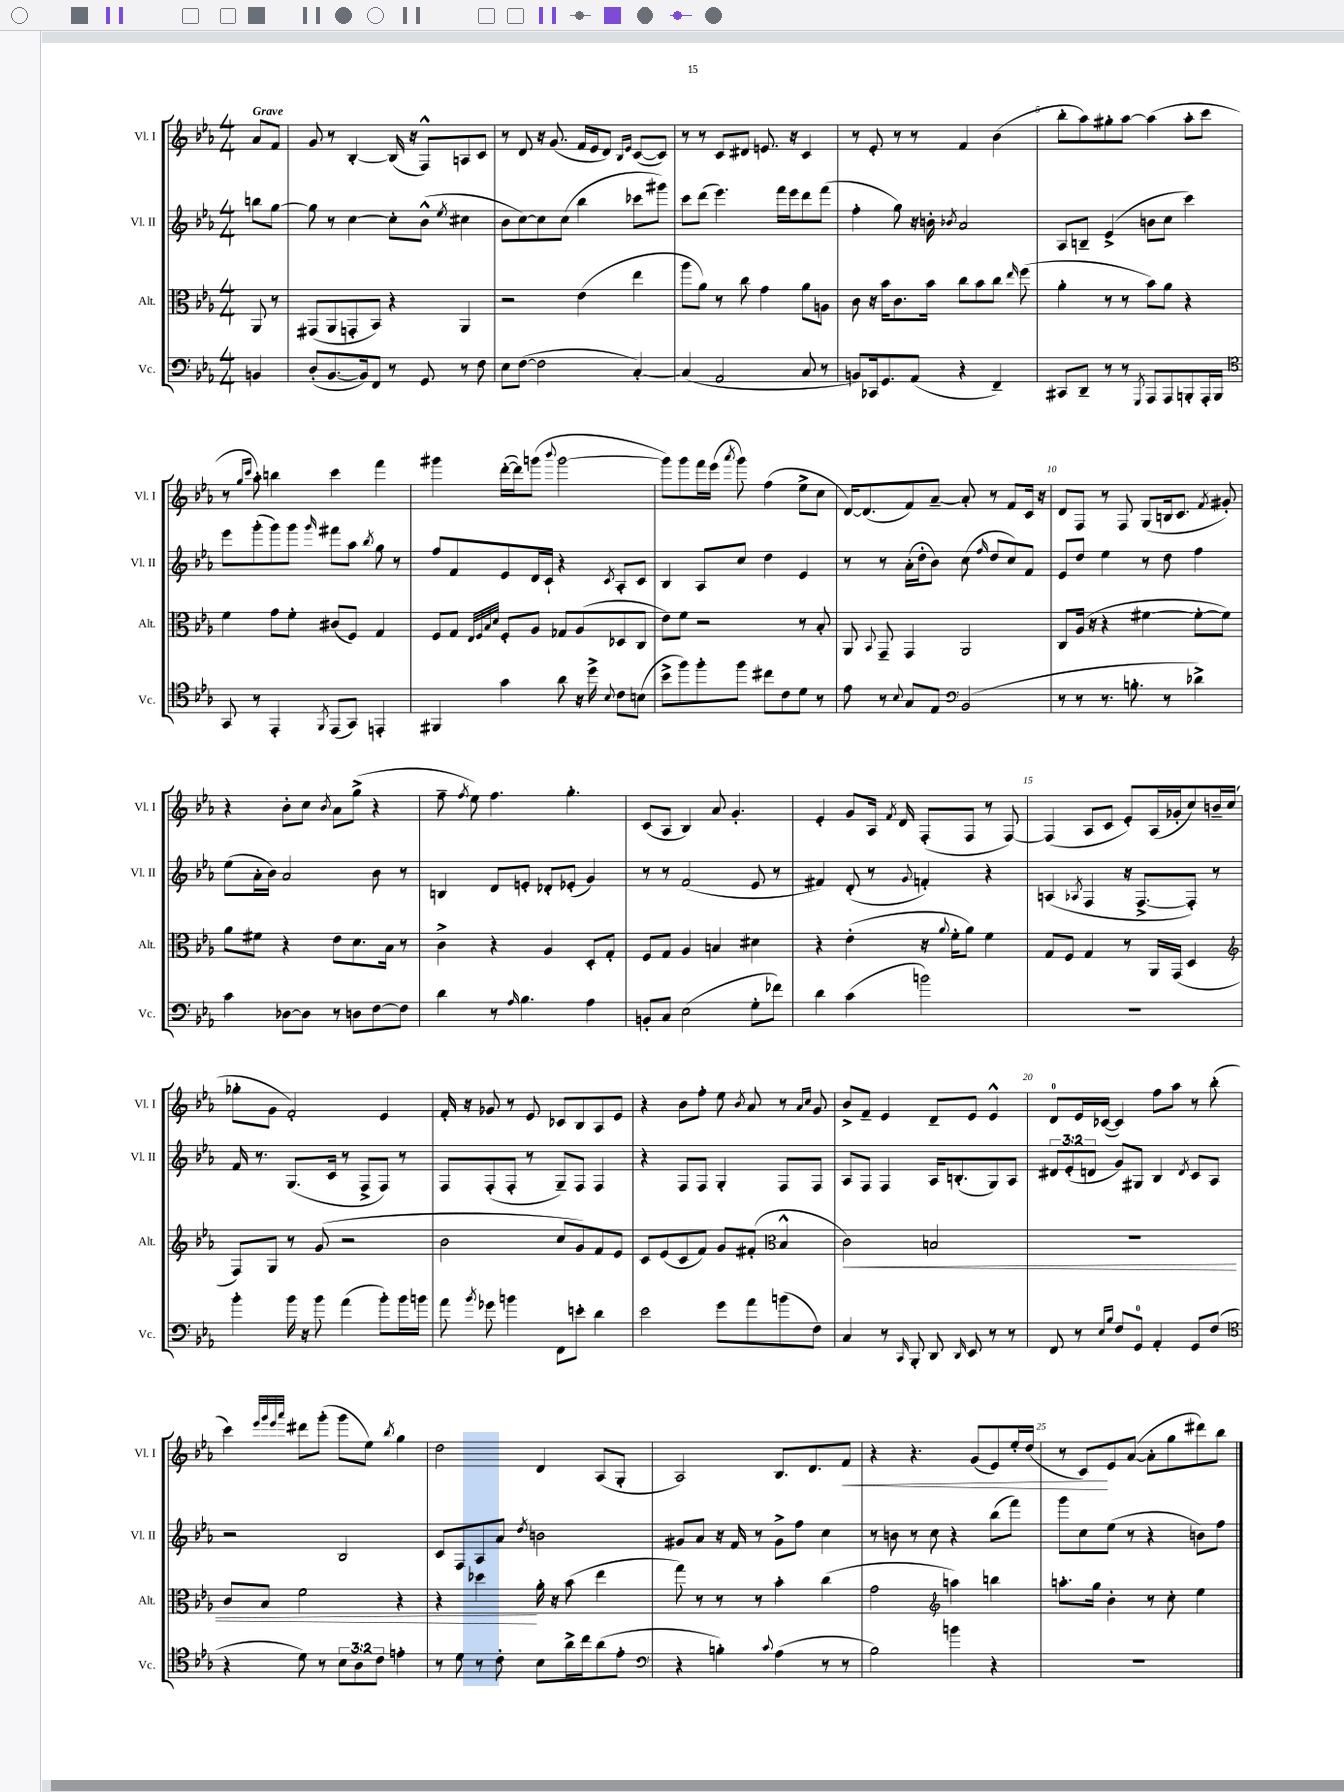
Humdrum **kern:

**kern	**kern	**dynam	**kern	**kern	**dynam
*part4	*part3	*part3	*part2	*part1	*part1
*staff4	*staff3	*staff3	*staff2	*staff1	*staff1
*I"Vc.	*I"Alt.	*	*I"Vl. II	*I"Vl. I	*
*I'Vc.	*I'Alt.	*	*I'Vl. II	*I'Vl. I	*
*clefF4	*clefC3	*	*clefG2	*clefG2	*
*k[b-e-a-]	*k[b-e-a-]	*	*k[b-e-a-]	*k[b-e-a-]	*
*M4/4	*M4/4	*	*M4/4	*M4/4	*
=	=	=	=	=	=
!	!	!	!	!LO:TX:a:B:t=Grave	!
4BBn/	8AA-/	.	8bbn\L	8a-/L	.
.	8r	.	[8gg\J	8f/J	.
=1	=1	=1	=1	=1	=1
(8D'/L	(8GG#X/L	.	8gg\]	8g/	.
[8.BB-/	8AA-/	.	8r	8r	.
.	8GGn'/	.	[4cc\	[4B-'/	.
16BB-/k])	.	.	.	.	.
8FF/J	8BB-/J)	.	.	.	.
8r	4r	.	8cc'\L]	(16B-/]	.
.	.	.	.	16r	.
8GG/	.	.	(8b-^^\J	8F^^/L)	.
.	.	.	8qee-/	.	.
8r	4AA-/	.	4cc#X\	8An/	.
8F\	.	.	.	8c/J	.
=2	=2	=2	=2	=2	=2
8E-\L	2r	.	8b-\L	8r	.
([8F\J	.	.	[8cc\)	8d/	.
2F\]	.	.	8cc\]	16r	.
.	.	.	.	(8.g/	.
.	.	.	(8cc\J	.	.
.	(4e-\	.	4bb-\	16f/LL	.
.	.	.	.	16e-/J	.
.	.	.	.	8d/J)	.
.	.	.	.	16qqB-/LL	.
.	.	.	.	16qqe-/JJ	.
[4C'/)	4ee-\	.	8ccc-X\L	([8c/L	.
.	.	.	8ggg#X\J)	8c/J])	.
=3	=3	=3	=3	=3	=3
(4C/]	8aa-\L	.	8ccc\L	8r	.
.	8a-\J)	.	(8ddd\J	8r	.
2AA-/	8r	.	4.eee-\)	8c/L	.
.	8cc\	.	.	8d#X/J	.
.	4g\	.	.	8.en/	.
.	.	.	16fff\LL	.	.
.	.	.	16eee-\J	16r	.
8C/	8a-\L	.	8ddd\	4c/	.
8r	8An\J	.	(8fff\J	.	.
=4	=4	=4	=4	=4	=4
8BBn/L)	8c\	.	4ff'\	8r	.
16CC-X/k	16r	.	.	8e-'/	.
8.GG/	16b-\KL	.	.	.	.
.	8.c\	.	8gg\)	8r	.
(8AA-/J	.	.	16r	8r	.
.	16b-\Jk	.	16bn'\	.	.
.	.	.	8qb-X/	.	.
4r	8cc\L	.	2a-/	4f/	.
.	8b-\	.	.	.	.
4FF~/)	8cc\J	.	.	(4b-\	.
.	16qqee-/	.	.	.	.
.	(8ff\	.	.	.	.
=5	=5	=5	=5	=5	=5
8CC#X/L	4a-'\	.	8A-/L	8bb-'\L	.
8DD~/J	.	.	8Bn~/J	8aa-\)	.
8r	8r	.	(4e-^/	8gg#X'\	.
8r	8r	.	.	[8aa-\J	.
8qGGG/	.	.	.	.	.
8AAA-/L	8b-\L)	.	8bn\L	(4aa-\]	.
8AAA-/	8a-\J	.	8cc\J	.	.
8BBBn'/	4r	.	4ccc\)	8aa-'\L	.
16AAA-'/L	.	.	.	8ccc\J	.
16BBB/JJ	.	.	.	.	.
!!LO:LB:g=z
=6	=6	=6	=6	=6	=6
*clefC4	*	*	*	*	*
8GG/	4f\	.	8eee-\L	8r	.
.	.	.	.	16qqgg/LL	.
.	.	.	.	16qqccc/JJ	.
8r	.	.	(8ggg'\	8aa-'\)	.
4EE-'/	8g\L	.	8ggg\)	4bbn\	.
.	8f'\J	.	8ggg\J	.	.
8qFF/	.	.	16qqggg/	.	.
(8EE-/L	(8c#X/L	.	8fff#X\L	4ccc\	.
8GG/J)	8F/J)	.	8aa-\J	.	.
.	.	.	8qbb-/	.	.
4EEn'/	4G/	.	8gg\	4fff\	.
.	.	.	8r	.	.
=7	=7	=7	=7	=7	=7
4FF#X/	8F/L	.	8ff/L	4ggg#X\	.
.	8G/J	.	8f/	.	.
.	32qqE-/LLL	.	.	.	.
.	32qqF/	.	.	.	.
.	32qqB-/	.	.	.	.
.	32qqd/JJJ	.	.	.	.
4g\	8F'/L	.	8e-/	([16ddd'\LL	.
.	.	.	.	16ddd\J])	.
.	8A-/J	.	16d/L	(8gggn\J	.
.	.	.	16c`/JJ	.	.
.	.	.	.	8qqbbb-/	.
8a-\	8G-X/L	.	4r	[2ggg\	.
16r	(8A-/	.	.	.	.
16dd^\	.	.	.	.	.
8qqB-/	.	.	8qc/	.	.
8c\L	8D-X/	.	8A-'/L	.	.
(8Bn\J	8C/J	.	8c/J	.	.
=8	=8	=8	=8	=8	=8
8b-^\L	8e-\L)	.	4B-/	8ggg\L])	.
8ff\)	8f\J	.	.	8ggg\	.
8ff'\	2r	.	8A-/L	16fff\L	.
.	.	.	.	(16eee-\JJ	.
.	.	.	.	8qaaa-/	.
8ff\J	.	.	8cc/J	8ggg\)	.
8cc#X\L	.	.	4dd\	(4ff\	.
8c\	.	.	.	.	.
8d\J	8r	.	4e-/	8ee-^\L	.
8r	8B-'/	.	.	8cc\J	.
=9	=9	=9	=9	=9	=9
8e-\	8AA-/	.	8r	[16d/KL)	.
.	.	.	.	(8.d/]	.
.	8qqBB-/	.	.	.	.
8r	8GG~/	.	8r	.	.
8qqB-/	.	.	.	.	.
8G/L	4GG/	.	(16a-'\LL	8f/)	.
.	.	.	16dd'\J	.	.
8E-/J	.	.	8b-\J)	[8a-~/J	.
*clefF4	*	*	*	*	*
(2BB-/	2AA-/	.	(8cc\	8a-'/]	.
.	.	.	16qqff/	.	.
.	.	.	8dd/L	8r	.
.	.	.	8cc/)	8f/L	.
.	.	.	8f/J	16c/Jk	.
.	.	.	.	16r	.
=10	=10	=10	=10	=10	=10
8r	8C/L	.	8e-/L	8d/L	.
8r	(16A-/Jk	.	8dd/J	8F/J	.
.	16r	.	.	.	.
8.r	4r	.	4ee-\	8r	.
.	.	.	.	8F/	.
8.Bn'\	.	.	.	.	.
.	[4f#X\	.	8r	(8G/L	.
8r	.	.	8dd\	16Bn/k	.
.	.	.	.	8.c/J	.
4d-X^\)	8f#'\L_	.	4ff\	.	.
.	.	.	.	8qf/	.
.	8f#\J])	.	.	8g#X'/)	.
!!LO:LB:g=z
=11	=11	=11	=11	=11	=11
4c\	8a-\L	.	(8ee-\L	4r	.
.	8f#X\J	.	16a-'\L	.	.
.	.	.	16b-\JJ)	.	.
[8D-X\L	4r	.	2a-/	8b-'\L	.
8D-\J]	.	.	.	8cc\J	.
.	.	.	.	8qb-/	.
8r	8e-\L	.	.	8a-\L	.
8Dn\L	8.d\	.	.	(8gg^\J	.
[8F\	.	.	8b-\	4r	.
.	16B-\Jk	.	.	.	.
8F\J]	8r	.	8r	.	.
=12	=12	=12	=12	=12	=12
4d\	4c^\	.	4Bn/	8ff~\	.
.	.	.	.	8qff/	.
.	.	.	.	8ee-\)	.
8r	4r	.	8d/L	4.ff\	.
16qqA-/	.	.	.	.	.
4.B-\	.	.	8en'/J	.	.
.	4A-/	.	8d-X'/L	.	.
.	.	.	(8e-X'/J	4.gg'\	.
4A-\	8D'/L	.	4g/)	.	.
.	8G'/J	.	.	.	.
=13	=13	=13	=13	=13	=13
8BBn'/L	8F/L	.	8r	(8c/L	.
8C/J	8G/J	.	8r	8A-/J	.
(2E-\	4A-/	.	(2f/	4B-/)	.
.	4Bn/	.	.	8a-/	.
.	.	.	.	4.g'/	.
8G'\L	4d#X\	.	8e-/	.	.
8f-X\J)	.	.	8r	.	.
=14	=14	=14	=14	=14	=14
4d\	4r	.	4f#X/)	4e-'/	.
(4c\	(4e-'\	.	(8d'/	8g/L	.
.	.	.	8r	16A-/Jk	.
.	.	.	.	8qf/	.
.	.	.	.	16d/	.
.	.	.	8qqg/	.	.
2bn\)	16r	.	4fn'/)	(8F'/L	.
.	8qqa-/	.	.	.	.
.	16f'\KL	.	.	.	.
.	8a-\J)	.	.	8F/J	.
.	4f\	.	4r	8r	.
.	.	.	.	[8F/)	.
=15	=15	=15	=15	=15	=15
1r	8G/L	.	(4An/	(4F/]	.
.	8F/J	.	.	.	.
.	.	.	8qA-X/	.	.
.	4G/	.	4F/	8A-/L	.
.	.	.	.	8c/J	.
.	8r	.	16r	8e-'/L)	.
.	.	.	[8.F^/L	.	.
.	16AA-/LL	.	.	(16A-/L	.
.	(16GG/JJ	.	.	16g-X'/J	.
.	4D/	.	8F'/J])	8cc/)	.
.	.	.	8r	16bn~/L	.
.	.	.	.	(16cc/JJ	.
!!LO:LB:g=z
=16	=16	=16	=16	=16	=16
*	*clefG2	*	*	*	*
4b-'\	8F/L)	.	16f/	8gg-X'\L	.
.	.	.	8.r	.	.
.	8G/J	.	.	8g\J	.
16b-\	8r	.	(8.G/L	2f'/)	.
16r	.	.	.	.	.
8b-\	(8g/	.	.	.	.
.	.	.	16c/Jk	.	.
(4a-\	2r	.	8r	.	.
.	.	.	8F^/L	.	.
8b-'\L)	.	.	8F/J)	4e-/	.
16b-\L	.	.	8r	.	.
16bn\JJ	.	.	.	.	.
=17	=17	=17	=17	=17	=17
8a-\	2b-\	.	8F/L	16f'/	.
.	.	.	.	16r	.
8qb-/	.	.	.	.	.
8g-X\	.	.	(8F'/	8g-X/	.
4bn\	.	.	8F'/J	8r	.
.	.	.	8r	8e-/	.
8FF\L	8cc/L	.	8G~/L)	8c-X/L	.
8en'\J	8g/)	.	8F/J	8B-/	.
4d\	8f/	.	4F/	8A-/	.
.	8e-/J	.	.	8e-/J	.
=18	=18	=18	=18	=18	=18
2e-\	8c/L	.	4r	4r	.
.	(8e-/	.	.	.	.
.	8c/	.	8F/L	8b-\L	.
.	8f/J)	.	8F/J	8ff'\J	.
8g\L	8g/L	.	4G'/	8ee-\	.
.	.	.	.	8qb-/	.
8a-\	(8f#X'/J	.	.	8a-/	.
*	*clefC3	*	*	*	*
(8bn\	4B-^^/	.	8F/L	8r	.
.	.	.	.	16qqa-/LL	.
.	.	.	.	16qqcc/JJ	.
8F\J)	.	.	8F/J	8g/	.
=19	=19	=19	=19	=19	=19
!	!	!LO:HP:b	!	!	!
4C/	2c\)	<	8A-/L	8b-^/L	.
.	.	.	8F/J	8f~/J	.
8r	.	.	4F/	4e-/	.
16qqCC/	.	.	.	.	.
8BBB-'/	.	.	.	.	.
8DD/	2Bn/	.	16A-/KL	8d~/L	.
.	.	.	(8.Bn'/	.	.
16qqDD/	.	.	.	.	.
8EE-/	.	.	.	8e-/J	.
8r	.	.	8G/)	4e-^^/	.
8r	.	.	8A-/J	.	.
=20	=20	=20	=20	=20	=20
8FF/	1r	.	12d#X/L	8d/L	.
.	.	.	(12e-'/	.	.
8r	.	.	.	16e-/L	.
.	.	.	12dn/J	.	.
.	.	.	.	([16c-X/JJ	.
16qqE-/LL	.	.	.	.	.
16qqB-/JJ	.	.	.	.	.
8F/L	.	.	8g/L)	4c-/])	.
8GG/J	.	.	8G#X/J	.	.
4AA-'/	.	.	4B-/	8ff\L	.
.	.	.	.	8aa-\J	.
.	.	.	8qd/	.	.
8GG/L	.	.	8c/L	8r	.
(8F/J	.	.	8A-/J	(8bb-'\	.
!!LO:LB:g=z
=21	=21	=21	=21	=21	=21
*clefC4	*	*	*	*	*
4r	8c/L	.	2r	4ccc\)	.
.	8B-/J	.	.	.	.
.	.	.	.	32qqeee-/LLL	.
.	.	.	.	32qqggg/	.
.	.	.	.	32qqeee-/	.
.	.	.	.	32qqaaa-/JJJ	.
8d\)	2f\	.	.	8ddd#X\L	.
8r	.	.	.	(8ggg'\J	.
12B-\L	.	.	2B-/	8ggg\L	.
12A-\	.	.	.	.	.
.	.	.	.	8ee-\J)	.
12c\J	.	.	.	.	.
.	.	.	.	8qbb-/	.
4en'\	4r	.	.	4gg\	.
=22	=22	=22	=22	=22	=22
8r	4r	.	8c/L	2dd\	.
8d\	.	.	8F/	.	.
8r	4dd-X\	.	8A-/	.	.
8c'\	.	.	8a-/J	.	.
.	.	.	8qdd/	.	.
8B-\L	16a-'\	[	2bn\	4d/	.
.	16r	.	.	.	.
16a-^\L	(8b-\	.	.	.	.
16cc\J	.	.	.	.	.
(8a-\	4ee-\	.	.	(8A-/L	.
8e-'\J	.	.	.	8G'/J	.
=23	=23	=23	=23	=23	=23
*clefF4	*	*	*	*	*
4r	8gg\)	.	8g#X/L	2A-/)	.
.	8r	.	8a-/J	.	.
4Bn'\)	8r	.	16r	.	.
.	.	.	16f/	.	.
.	8r	.	8r	.	.
8qqc/	.	.	.	.	.
(4A-\	4b-'\	.	8g#^\L	8.B-/L	.
.	.	.	8ff\J	.	.
.	.	.	.	8.d/	.
8r	(4cc\	.	4cc\	.	.
!	!	!	!	!	!LO:HP:b
8r	.	.	.	8f/J	<
=24	=24	=24	=24	=24	=24
2B-\)	2g\	.	8r	4r	.
.	.	.	8bn\	.	.
.	.	.	8r	4.r	.
.	.	.	8cc\	.	.
*	*clefG2	*	*	*	*
4bn\	4aan\)	.	4r	.	.
.	.	.	.	(8g/L	.
4r	4bbn\	.	(8bb-\L	8e-/)	.
.	.	.	8fff\J)	16ee-'/L	.
.	.	.	.	(16dd/JJ	.
=25	=25	=25	=25	=25	=25
1r	8.aan'\L	.	8ggg\L	8r	.
.	.	.	8cc\	8c/L)	.
.	16gg\Jk	.	.	.	.
.	4b-'\	.	(8ee-\J	8e-/	[
.	.	.	8r	([8a-/J	.
.	8r	.	4r	8a-'\L]	.
.	8cc'\	.	.	8gg\	.
.	4ee-\	.	8bn\L)	8ddd#X\)	.
.	.	.	8ff\J	8bb-\J	.
==	==	==	==	==	==
*-	*-	*-	*-	*-	*-
